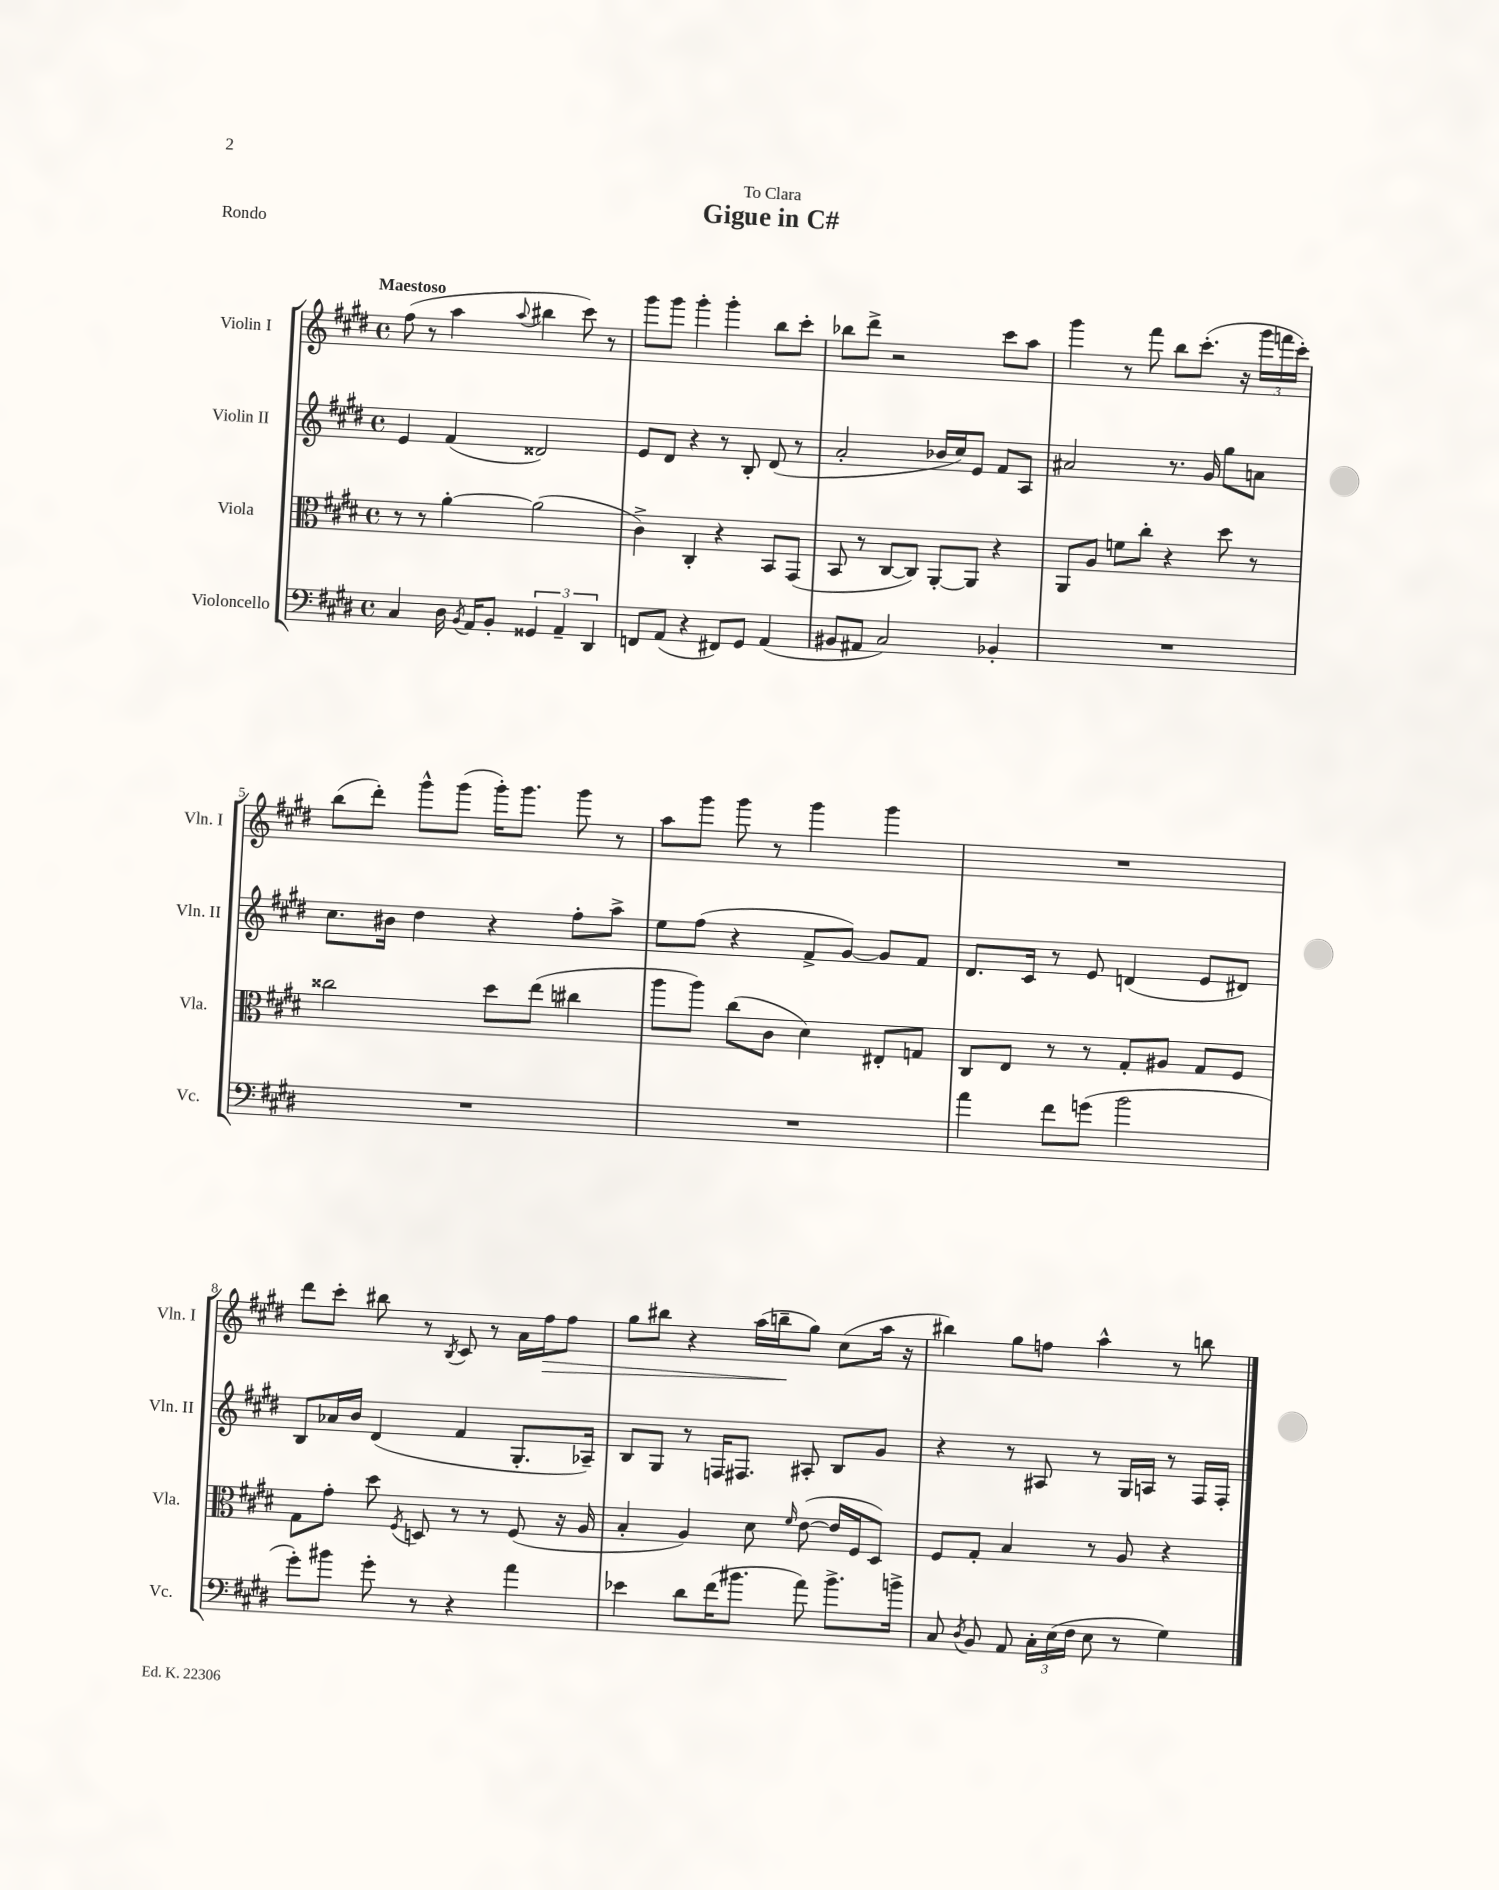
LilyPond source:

\header { title = "Gigue in C#" dedication = "To Clara" piece = "Rondo" }
<<
\new StaffGroup <<
\new Staff = "s0" \with { instrumentName = "Violin I" shortInstrumentName = "Vln. I" } {
    \clef treble \key e \major \defaultTimeSignature \time 4/4 \tempo "Maestoso"
    \autoBeamOff fis''8( r8 a''4 \appoggiatura { a''8 } bis''4 cis'''8) r8 |
    gis'''8[ gis'''8] gis'''4-. gis'''4-. b''8[ cis'''8]-. |
    bes''8[ dis'''8]-> r2 cis'''8[ a''8] |
    gis'''4 r8 fis'''8 b''8[ cis'''8.]-.( r16 \tuplet 3/2 { gis'''16[ f'''16 cis'''16]-.) } |
    b''8[( dis'''8]-.) gis'''8[-^ gis'''8]( gis'''16[-.) gis'''8.] gis'''8 r8 |
    a''8[ gis'''8] gis'''8 r8 gis'''4 gis'''4 |
    R1 |
    dis'''8[ cis'''8]-. bis''8 r8 \acciaccatura { b8 } cis'8 r8 a'16[ fis''16\> fis''8] |
    gis''8[ bis''8] r4 a''16[( b''16--\! gis''8]) cis''8[( a''16] r16 |
    bis''4) gis''8[ f''8] a''4-^ r8 b''8 \bar "|." |
}
\new Staff = "s1" \with { instrumentName = "Violin II" shortInstrumentName = "Vln. II" } {
    \clef treble \key e \major \defaultTimeSignature \time 4/4
    \autoBeamOff e'4 fis'4( disis'2) |
    e'8[ dis'8] r4 r8 b8-. dis'8( r8 |
    a'2-. bes'16[ cis''16) e'8] fis'8[ a8] |
    ais'2 r8. gis'16 gis''8[ a'8] |
    cis''8.[ bis'16] dis''4 r4 fis''8[-. a''8]-> |
    e''8[ fis''8]( r4 fis'8[-> gis'8]~) gis'8[ fis'8] |
    dis'8.[ cis'16] r8 e'8 d'4( e'8[ dis'8]) |
    b8[ aes'16 b'16] dis'4( fis'4 gis8.[-. aes16]--) |
    b8[ gis8] r8 f16[ fis8.] ais8-. b8[ gis'8] |
    r4 r8 ais8 r8 gis16[ a16] r8 fis16[ fis16]-. \bar "|." |
}
\new Staff = "s2" \with { instrumentName = "Viola" shortInstrumentName = "Vla." } {
    \clef alto \key e \major \defaultTimeSignature \time 4/4
    \autoBeamOff r8 r8 a'4~-. a'2( |
    cis'4->) cis4-. r4 b,8[ gis,8]( |
    b,8 r8 cis8[~ cis8]) a,8[~-. a,8] r4 |
    a,8[ a8] f'8[ cis''8]-. r4 dis''8 r8 |
    cisis''2 dis''8[ e''8]( cis''4 |
    a''8[ a''8]) cis''8[( cis'8] dis'4) eis8[-. g8] |
    cis8[ e8] r8 r8 gis8[-. ais8] gis8[ fis8] |
    gis8[ gis'8]-. dis''8 \acciaccatura { fis8 } d8 r8 r8 fis8( r16 a16 |
    b4-. a4) dis'8 \grace { fis'16 } e'8~( e'16[ fis16 dis8]) |
    fis8[ gis8]-. b4 r8 a8 r4 \bar "|." |
}
\new Staff = "s3" \with { instrumentName = "Violoncello" shortInstrumentName = "Vc." } {
    \clef bass \key e \major \defaultTimeSignature \time 4/4
    \autoBeamOff cis4 dis16 \acciaccatura { b,8 } a,16[ b,8]-. \tuplet 3/2 { gisis,4 a,4-- dis,4 } |
    f,8[ a,8]( r4 fis,8[) gis,8] a,4( |
    bis,8[ ais,8] cis2) bes,4-. |
    R1 |
    R1 |
    R1 |
    a'4 fis'8[ g'8]( b'2 |
    gis'8[-.) bis'8] gis'8-. r8 r4 a'4 |
    ees'4 dis'8[ fis'16( bis'8.] a'8) bis'8.[-> b'16]-> |
    cis8 \acciaccatura { dis8 } b,8 a,8 \tuplet 3/2 { cis16[-. e16( fis16] } e8 r8 gis4) \bar "|." |
}
>>
>>
